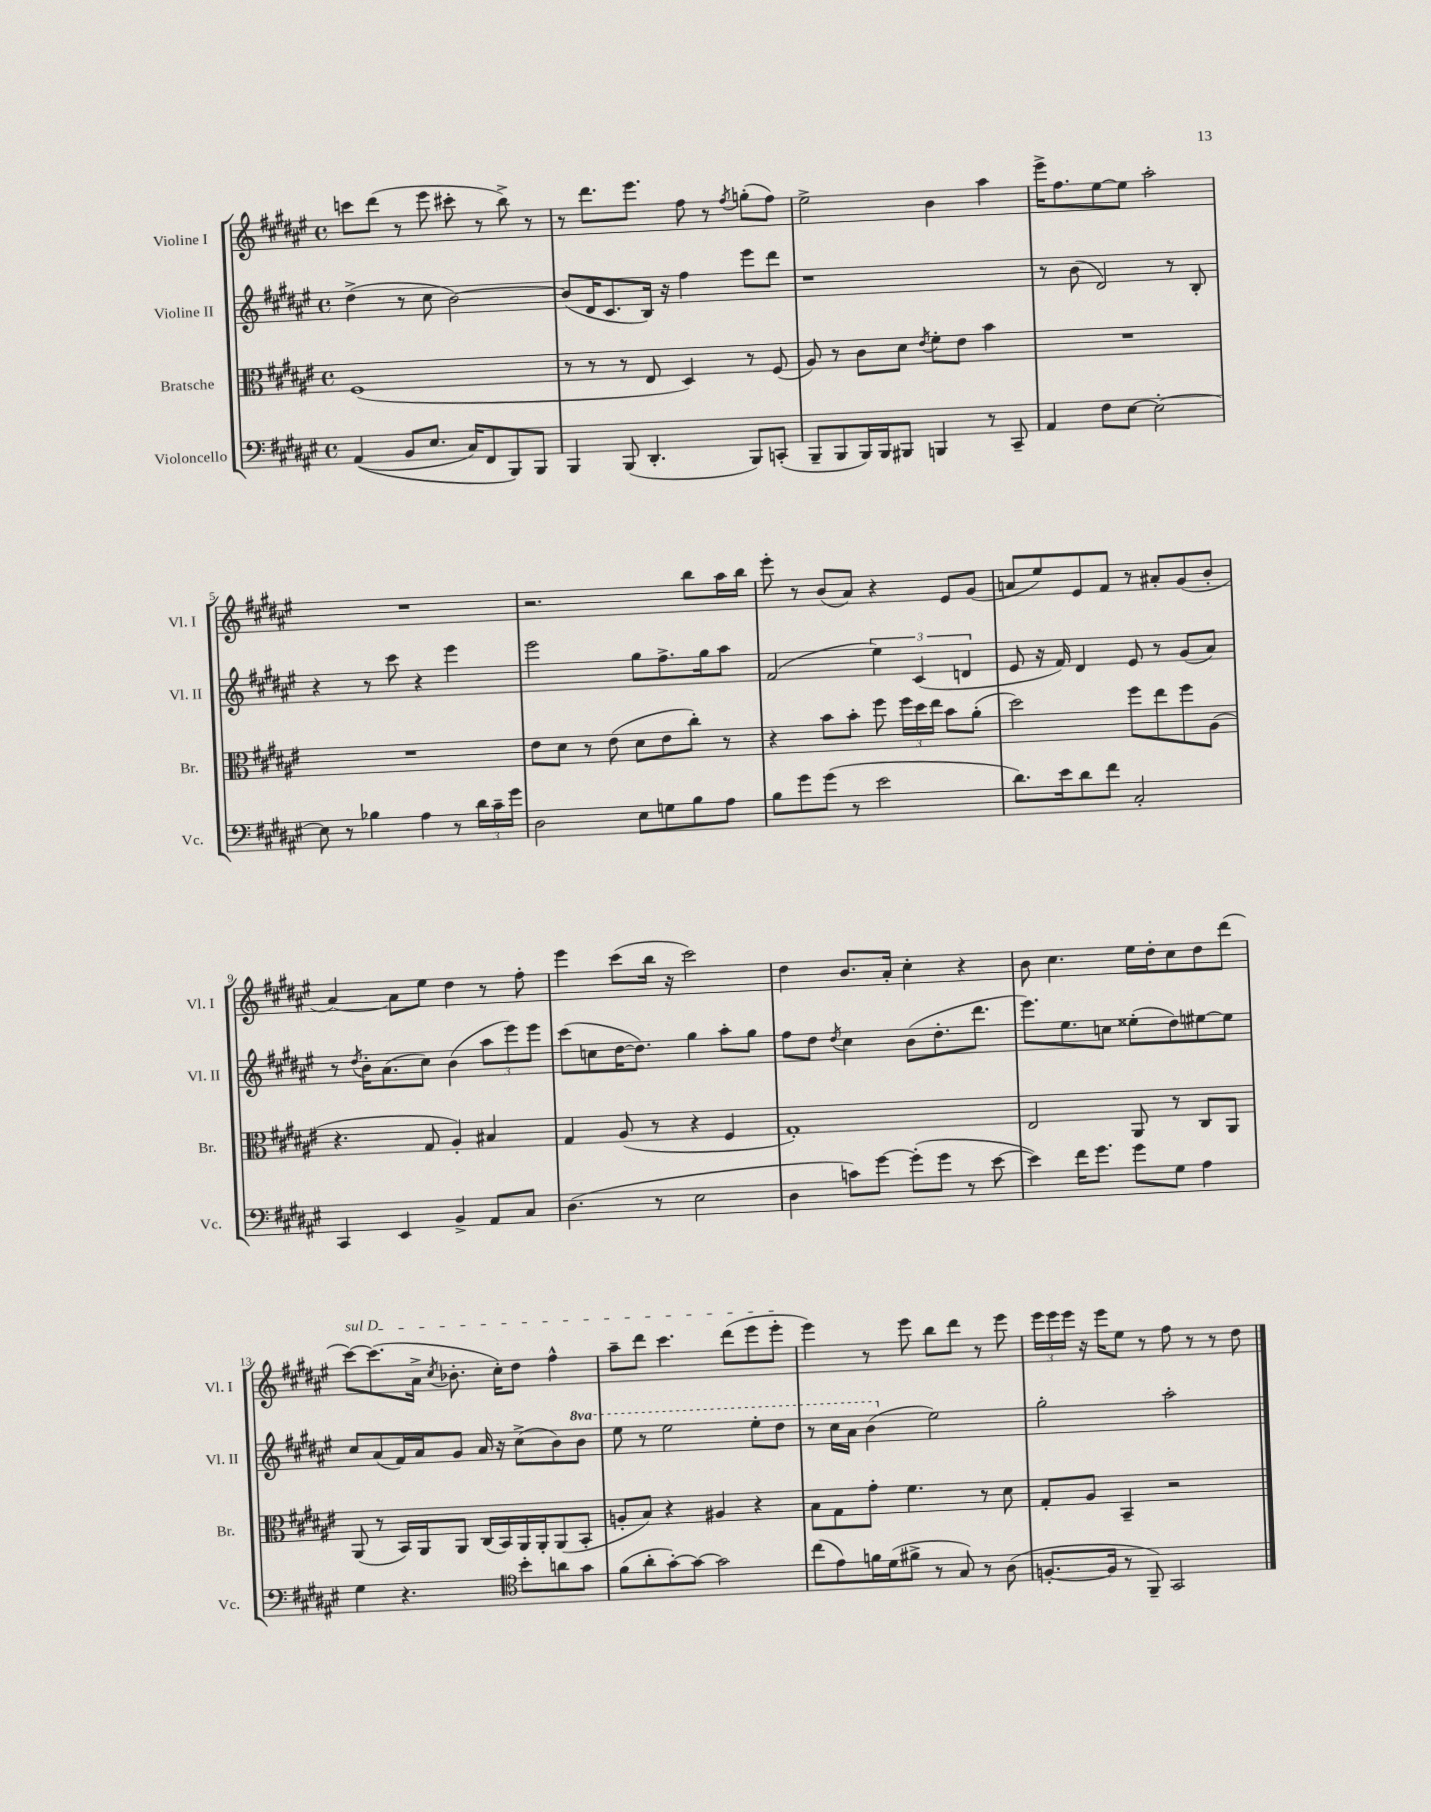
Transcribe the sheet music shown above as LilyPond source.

<<
\new StaffGroup <<
\new Staff = "s0" \with { instrumentName = "Violine I" shortInstrumentName = "Vl. I" } {
    \clef treble \key fis \major \defaultTimeSignature \time 4/4
    \autoBeamOff c'''8[ dis'''8]( r8 eis'''8 cis'''8-. r8 b''8->) r8 |
    r8 dis'''8.[ eis'''8.] fis''8 r8 \acciaccatura { fis''8 } g''8[-.( fis''8]) |
    eis''2-> b'4 ais''4 |
    eis'''16[-> fis''8. eis''8~ eis''8] ais''2-. |
    R1 |
    r2. b''8[ ais''16 b''16] |
    eis'''8-. r8 b'8[( ais'8]) r4 eis'8[ gis'8]( |
    a'8[ eis''8) eis'8 fis'8] r8 ais'8[-. gis'8( b'8]-. |
    ais'4~) ais'8[ eis''8] dis''4 r8 fis''8-. |
    eis'''4 cis'''8[( b''16] r16 cis'''2) |
    dis''4 b'8.[ ais'16]-. cis''4-. r4 |
    b'8 cis''4. eis''16[ dis''16-. cis''8 dis''8 dis'''8]( |
    \once \override TextSpanner.bound-details.left.text = \markup { \italic "sul D" } cis'''8[~\startTextSpan) cis'''8.( ais'16]-> \acciaccatura { cis''8 } bes'8.-. cis''16[-.) dis''8] fis''4-^ |
    ais''8[-- dis'''8] cis'''4. dis'''8[( eis'''8 eis'''8]-.\stopTextSpan |
    eis'''4) r8 eis'''8 b''8[ dis'''8] r8 eis'''8 |
    \tuplet 3/2 { eis'''16[ eis'''16 eis'''16] } r16 eis'''16[ eis''8] r8 fis''8 r8 r8 dis''8 \bar "|." |
}
\new Staff = "s1" \with { instrumentName = "Violine II" shortInstrumentName = "Vl. II" } {
    \clef treble \key fis \major \defaultTimeSignature \time 4/4 \set Staff.ottavationMarkups = #ottavation-simple-ordinals
    \autoBeamOff dis''4->( r8 cis''8 b'2~) |
    b'8[( dis'16 cis'8. b16]) r16 fis''4 eis'''8[ dis'''8] |
    r1 |
    r8 b'8( dis'2) r8 b8-. |
    r4 r8 cis'''8 r4 eis'''4 |
    eis'''2 gis''8[ fis''8.-> gis''16 ais''8] |
    fis'2( \tuplet 3/2 { eis''4) cis'4( d'4 } |
    eis'8 r16 fis'16) dis'4 eis'8 r8 gis'8[( ais'8]) |
    r8 \acciaccatura { dis''8 } b'16[-. ais'8.( cis''8]) b'4( \tuplet 3/2 { ais''8[ eis'''8) eis'''8] } |
    cis'''8[( c''8 dis''16~ dis''8.]) gis''4 ais''8[-. gis''8] |
    fis''8[ dis''8] \acciaccatura { dis''8 } cis''4 b'8[( dis''8.-. dis'''8.] |
    eis'''8.[) eis''8. c''8] eisis''8[-.( dis''8) eis''8~ eis''8] |
    cis''8[ ais'8( fis'16) ais'16 gis'8] ais'16 r16 cis''8[->( b'8) \ottava #1 b''8] |
    eis'''8 r8 eis'''2 eis'''8[-. dis'''8] |
    r8 cis'''16[ ais''16] b''4( \ottava #0 eis''2) |
    gis''2-. ais''2-. \bar "|." |
}
\new Staff = "s2" \with { instrumentName = "Bratsche" shortInstrumentName = "Br." } {
    \clef alto \key fis \major \defaultTimeSignature \time 4/4
    \autoBeamOff fis1( |
    r8 r8 r8 eis8 dis4) r8 fis8( |
    ais8) r8 cis'8[ dis'8] \acciaccatura { eis'8 } fis'8[-. eis'8] b'4 |
    R1 |
    R1 |
    eis'8[ dis'8] r8 eis'8( dis'8[ eis'8 cis''8]-.) r8 |
    r4 b'8[ b'8]-. fis''8 \tuplet 3/2 { fis''16[ dis''16 eis''16] } b'8[ ais'8]-.( |
    dis''2) fis''8[ eis''8 fis''8 ais8]( |
    r4. gis8 ais4-.) bis4 |
    gis4 ais8( r8 r4 fis4 |
    gis1-.) |
    eis2 ais,8 r8 cis8[ ais,8] |
    ais,8( r8 b,16[) ais,16 ais,8] cis16[( b,16) ais,16 ais,16-. ais,8( b,8]-. |
    a8[-. b8]) r4 ais4 r4 |
    b8[ gis8 gis'8]-. fis'4. r8 dis'8 |
    gis8[-. ais8] b,4-- r2 \bar "|." |
}
\new Staff = "s3" \with { instrumentName = "Violoncello" shortInstrumentName = "Vc." } {
    \clef bass \key fis \major \defaultTimeSignature \time 4/4
    \autoBeamOff ais,4(\( b,8[ eis8.] cis16[) fis,8 b,,8\) b,,8] |
    b,,4 b,,8( dis,4.-. b,,8[) c,8]-.( |
    b,,8[-- b,,8 b,,16) b,,16 bis,,8] b,,4 r8 cis,8-- |
    ais,4 fis8[ eis8]~ eis2~-. |
    eis8 r8 bes4 ais4 r8 \tuplet 3/2 { dis'16[ cis'16-- gis'16] } |
    dis2 eis8[ g8 b8 ais8] |
    b8[ gis'8 gis'8]( r8 eis'2 |
    dis'8.[) eis'16 dis'8 fis'8] cis2-. |
    cis,4 eis,4 b,4-> ais,8[ cis8] |
    dis4.( r8 eis2 |
    dis4 c'8[) gis'8]~ gis'8[-.( gis'8] r8 eis'8~ |
    eis'4) fis'16[ gis'8.] gis'8[ gis8] ais4 |
    gis4 r4. \clef tenor b'8[-. a'8 gis'8] |
    fis'8[( ais'8-. gis'8~-.) gis'8]~ gis'2 |
    cis''8[( eis'8) f'16 dis'16( fis'8]-> r8 gis8) r8 ais8( |
    f8.[~-. f16] r8 fis,8--) gis,2 \bar "|." |
}
>>
>>
